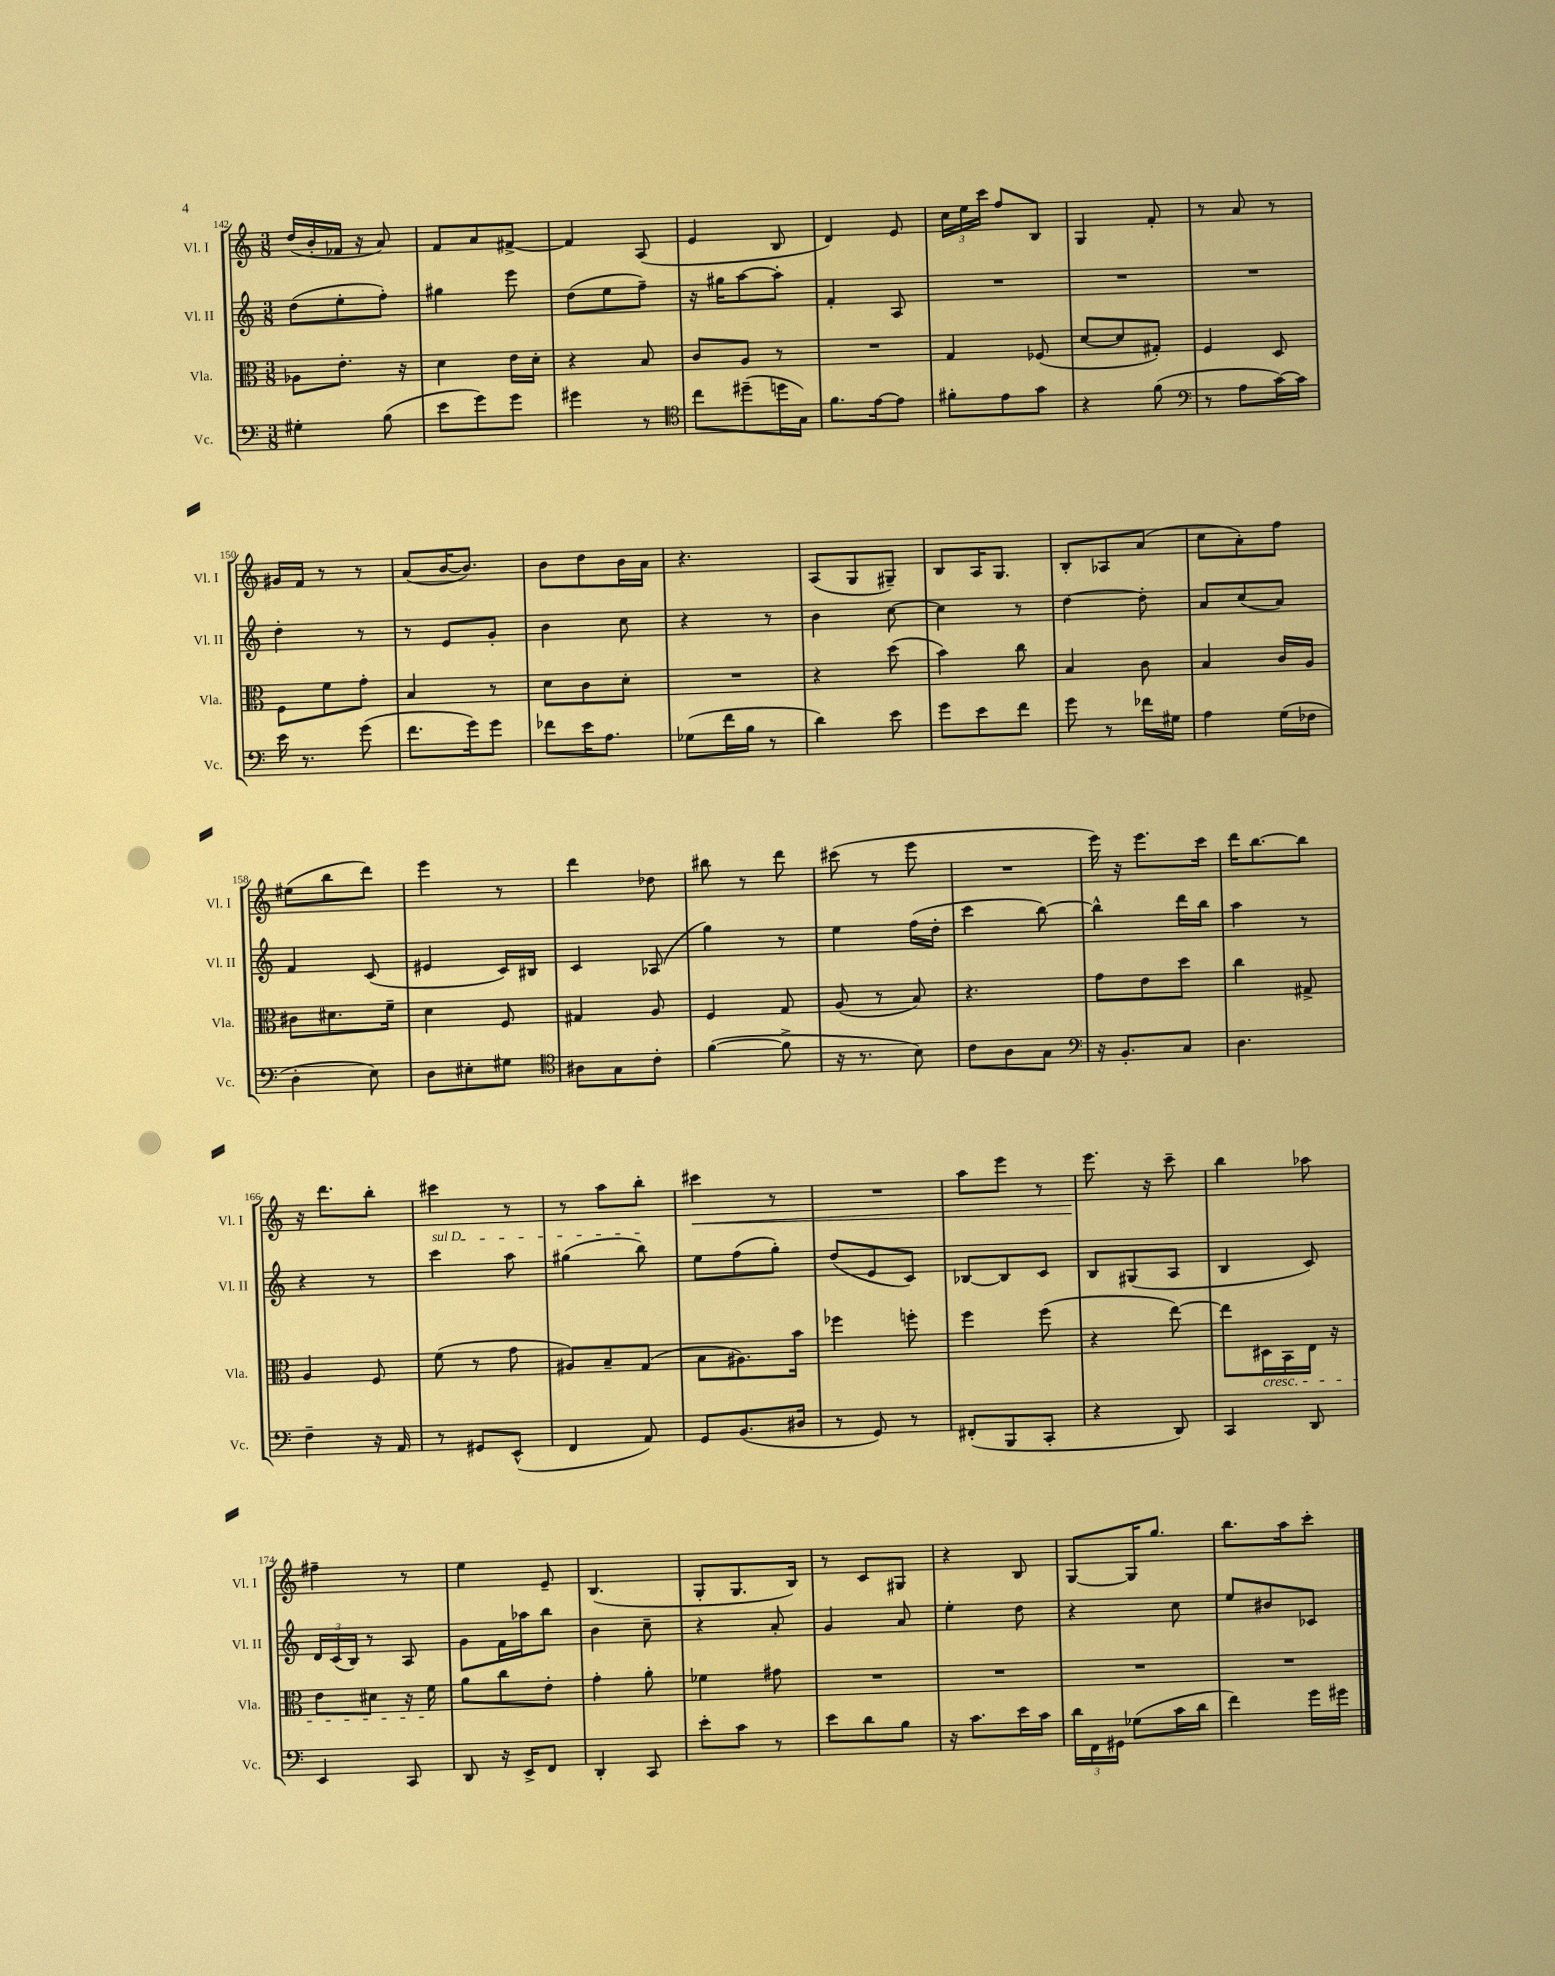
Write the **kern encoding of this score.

**kern	**kern	**kern	**kern	**dynam
*part4	*part3	*part2	*part1	*part1
*staff4	*staff3	*staff2	*staff1	*staff1
*I"Vc.	*I"Vla.	*I"Vl. II	*I"Vl. I	*
*I'Vc.	*I'Vla.	*I'Vl. II	*I'Vl. I	*
*clefF4	*clefC3	*clefG2	*clefG2	*
*k[]	*k[]	*k[]	*k[]	*
*M3/8	*M3/8	*M3/8	*M3/8	*
=142	=142	=142	=142	=142
4G#X'\	8A-X\L	(8dd\L	(16dd/LL	.
.	.	.	16b'/	.
.	8.e'\J	8ee'\	16f-X/JJ	.
.	.	.	16r	.
(8B\	.	8ff'\J)	8a/)	.
.	16r	.	.	.
=143	=143	=143	=143	=143
8e\L	4d\	4gg#X\	8f/L	.
8g\)	.	.	8a/	.
8g\J	16e\LL	8eee\	[8f#X^/J	.
.	16d'\JJ	.	.	.
=144	=144	=144	=144	=144
4g#X\	4r	(8dd\L	4f#/]	.
.	.	8ee\	.	.
8r	8B/	8ff~\J)	(8A/	.
=145	=145	=145	=145	=145
*clefC4	*	*	*	*
8cc\L	8c/L	16r	4e/	.
.	.	16gg#X\KL	.	.
(8dd#X~\	8A/J	[8aa\	.	.
16ddn\L	8r	8aa'\J]	8B/	.
16G\JJ)	.	.	.	.
=146	=146	=146	=146	=146
8.f\L	4.r	4f'/	4d/)	.
[16e\k	.	.	.	.
8e\J]	.	8A/	8e/	.
=147	=147	=147	=147	=147
8f#X'\L	4G/	4.r	24cc\LL	.
.	.	.	24ee\	.
.	.	.	24ccc\JJ	.
8e\	.	.	8ff/L	.
8g\J	(8F-X/	.	8B/J	.
=148	=148	=148	=148	=148
4r	[8d/L	4.r	4G/	.
.	8d/]	.	.	.
(8f\	8G#X'/J)	.	8f'/	.
=149	=149	=149	=149	=149
*clefF4	*	*	*	*
8r	4F/	4.r	8r	.
8A\L	.	.	8a/	.
[16c\L)	8D/	.	8r	.
16c\JJ]	.	.	.	.
!!LO:LB:g=z
=150	=150	=150	=150	=150
16e\	8F\L	4dd'\	16g#X/LL	.
8.r	.	.	16f/JJ	.
.	8f\	.	8r	.
(8g\	8g'\J	8r	8r	.
=151	=151	=151	=151	=151
8.f\L	4B/	8r	(8a/L	.
.	.	8e/L	[16b/K	.
16g\k)	.	.	8.b/J])	.
8g\J	8r	8g'/J	.	.
=152	=152	=152	=152	=152
8f-X\L	8d\L	4b\	8b\L	.
16e\K	8c\	.	8dd\	.
8.A\J	.	.	.	.
.	8d'\J	8cc\	16b\L	.
.	.	.	16a\JJ	.
=153	=153	=153	=153	=153
(8G-X\L	4.r	4r	4.r	.
16f\L	.	.	.	.
16B\JJ	.	.	.	.
8r	.	8r	.	.
=154	=154	=154	=154	=154
4d\)	4r	4b\	(8A/L	.
.	.	.	8G/	.
8e\	(8dd\	[8cc\	8G#X~/J)	.
=155	=155	=155	=155	=155
8g\L	4b\)	4cc\]	8B/L	.
8e\	.	.	16A/K	.
.	.	.	8.G/J	.
8f\J	8cc\	8r	.	.
=156	=156	=156	=156	=156
8g\	4B/	[4dd\	8B'/L	.
8r	.	.	8A-X/	.
16f-X\LL	8c\	8dd'\]	(8a/J	.
16G#X\JJ	.	.	.	.
=157	=157	=157	=157	=157
4A\	4B/	8a/L	8cc\L	.
.	.	(8cc/	8a'\)	.
(16G\LL	16c/LL	8a/J)	8ff\J	.
16F-X\JJ	16A/JJ	.	.	.
!!LO:LB:g=z
=158	=158	=158	=158	=158
4D'\	8c#X\L	4f/	(8ee#X\L	.
.	8.d#X\	.	8bb\	.
8E\)	.	(8c/	8ddd\J)	.
.	16f~\Jk	.	.	.
=159	=159	=159	=159	=159
8D\L	4d\	4e#X/	4eee\	.
8E#X'\	.	.	.	.
8G#X\J	8F/	16c/LL)	8r	.
.	.	16B#X/JJ	.	.
=160	=160	=160	=160	=160
*clefC4	*	*	*	*
8A#X\L	4G#X/	4c/	4ddd\	.
8G\	.	.	.	.
8c'\J	8A/	(8A-X/	8dd-X\	.
=161	=161	=161	=161	=161
([4f\	4F/	4gg\)	8bb#X\	.
.	.	.	8r	.
8f^\]	8G/	8r	8ddd\	.
=162	=162	=162	=162	=162
16r	(8A/	4ee\	(8ccc#X\	.
8.r	.	.	.	.
.	8r	.	8r	.
8B\)	8B/)	(16ff\LL	8eee\	.
.	.	16dd'\JJ	.	.
=163	=163	=163	=163	=163
8c\L	4.r	4ccc\	4.r	.
8A\	.	.	.	.
8G\J	.	[8bb\)	.	.
=164	=164	=164	=164	=164
*clefF4	*	*	*	*
16r	8g\L	4bb^^\]	16eee\)	.
8.BB'/L	.	.	16r	.
.	8e\	.	8.eee\L	.
8C/J	8dd\J	16ddd\LL	.	.
.	.	16bb\JJ	16ccc\Jk	.
=165	=165	=165	=165	=165
4.D\	4cc\	4aa\	16ddd\KL	.
.	.	.	[8.bb\	.
.	8G#X^/	8r	8bb\J]	.
!!LO:LB:g=z
=166	=166	=166	=166	=166
4F~\	4A/	4r	16r	.
.	.	.	8.ddd\L	.
16r	8F/	8r	8bb'\J	.
16AA/	.	.	.	.
=167	=167	=167	=167	=167
!	!	!LO:TX:a:i:t=sul D	!	!
8r	(8f\	4ccc\	4ccc#X\	.
8GG#X/L	8r	.	.	.
(8EE^^/J	8g\	8aa\	8r	.
=168	=168	=168	=168	=168
4FF/	8A#X/L)	(4gg#X\	8r	.
.	8B~/	.	8aa\L	.
8AA/)	(8G/J	8bb\)	8bb'\J	.
=169	=169	=169	=169	=169
!	!	!	!	!LO:HP:b
8GG/L	8B\L	8ee\L	4ccc#X\	<
(8.BB/	8.A#X\)	(8ff\	.	.
.	.	8gg'\J)	8r	.
16D#X/Jk	16b\Jk	.	.	.
=170	=170	=170	=170	=170
8r	4ff-X\	(8dd/L	4.r	.
8GG/)	.	8e/	.	.
8r	8ffn'\	8c/J)	.	.
=171	=171	=171	=171	=171
(8FF#X'/L	4ff\	[8B-X/L	8aa\L	.
8BBB/	.	8B-/]	8eee\J	.
8CC'/J	(8ff\	8c/J	8r	.
=172	=172	=172	=172	=172
4r	4r	8B/L	8.eee\	.
.	.	(8G#X/	.	.
.	.	.	16r	[
8DD/)	[8ee\)	8A/J	8ccc~\	.
=173	=173	=173	=173	=173
4CC/	8ee\L]	4B/	4bb\	.
!	!LO:TX:b:i:t=cresc.	!	!	!
.	16D#X\L	.	.	.
.	16BB\	.	.	.
8DD/	16E\JJ	8c/)	8aa-X\	.
.	16r	.	.	.
!!LO:LB:g=z
=174	=174	=174	=174	=174
4EE/	8e\L	24d/LL	4ff#X~\	.
.	.	(24c/	.	.
.	.	24B/JJ)	.	.
.	8d#X\J	8r	.	.
8CC/	16r	8A/	8r	.
.	16f\	.	.	.
=175	=175	=175	=175	=175
8DD/	8a\L	8g\L	4ee\	.
16r	8cc\	16f\L	.	.
16EE^/KL	.	16aa-X\J	.	.
8FF/J	8e'\J	8bb\J	8e~/	.
=176	=176	=176	=176	=176
4DD'/	4g'\	4b\	(4.B/	.
8CC/	8a'\	8cc~\	.	.
=177	=177	=177	=177	=177
8e'\L	4f-X\	4r	8G'/L	.
8c\J	.	.	8.G/	.
8r	8g#X\	8a'/	.	.
.	.	.	16B/Jk)	.
=178	=178	=178	=178	=178
8e\L	4.r	4g/	8r	.
8d\	.	.	8c/L	.
8B\J	.	8a/	8G#X/J	.
=179	=179	=179	=179	=179
16r	4.r	4ee'\	4r	.
8.c\L	.	.	.	.
16e\L	.	8dd\	8B/	.
16c\JJ	.	.	.	.
=180	=180	=180	=180	=180
24d\LL	4.r	4r	[8G/L	.
24FF\	.	.	.	.
24GG#X\JJ	.	.	.	.
(8G-X\L	.	.	16G/K]	.
.	.	.	8.gg/J	.
16c\L	.	8cc\	.	.
16d\JJ	.	.	.	.
=181	=181	=181	=181	=181
4f\)	4.r	8ee/L	8.bb\L	.
.	.	8b#X/	.	.
.	.	.	16aa\k	.
16g\LL	.	8c-X/J	8ccc'\J	.
16g#X\JJ	.	.	.	.
==	==	==	==	==
*-	*-	*-	*-	*-
